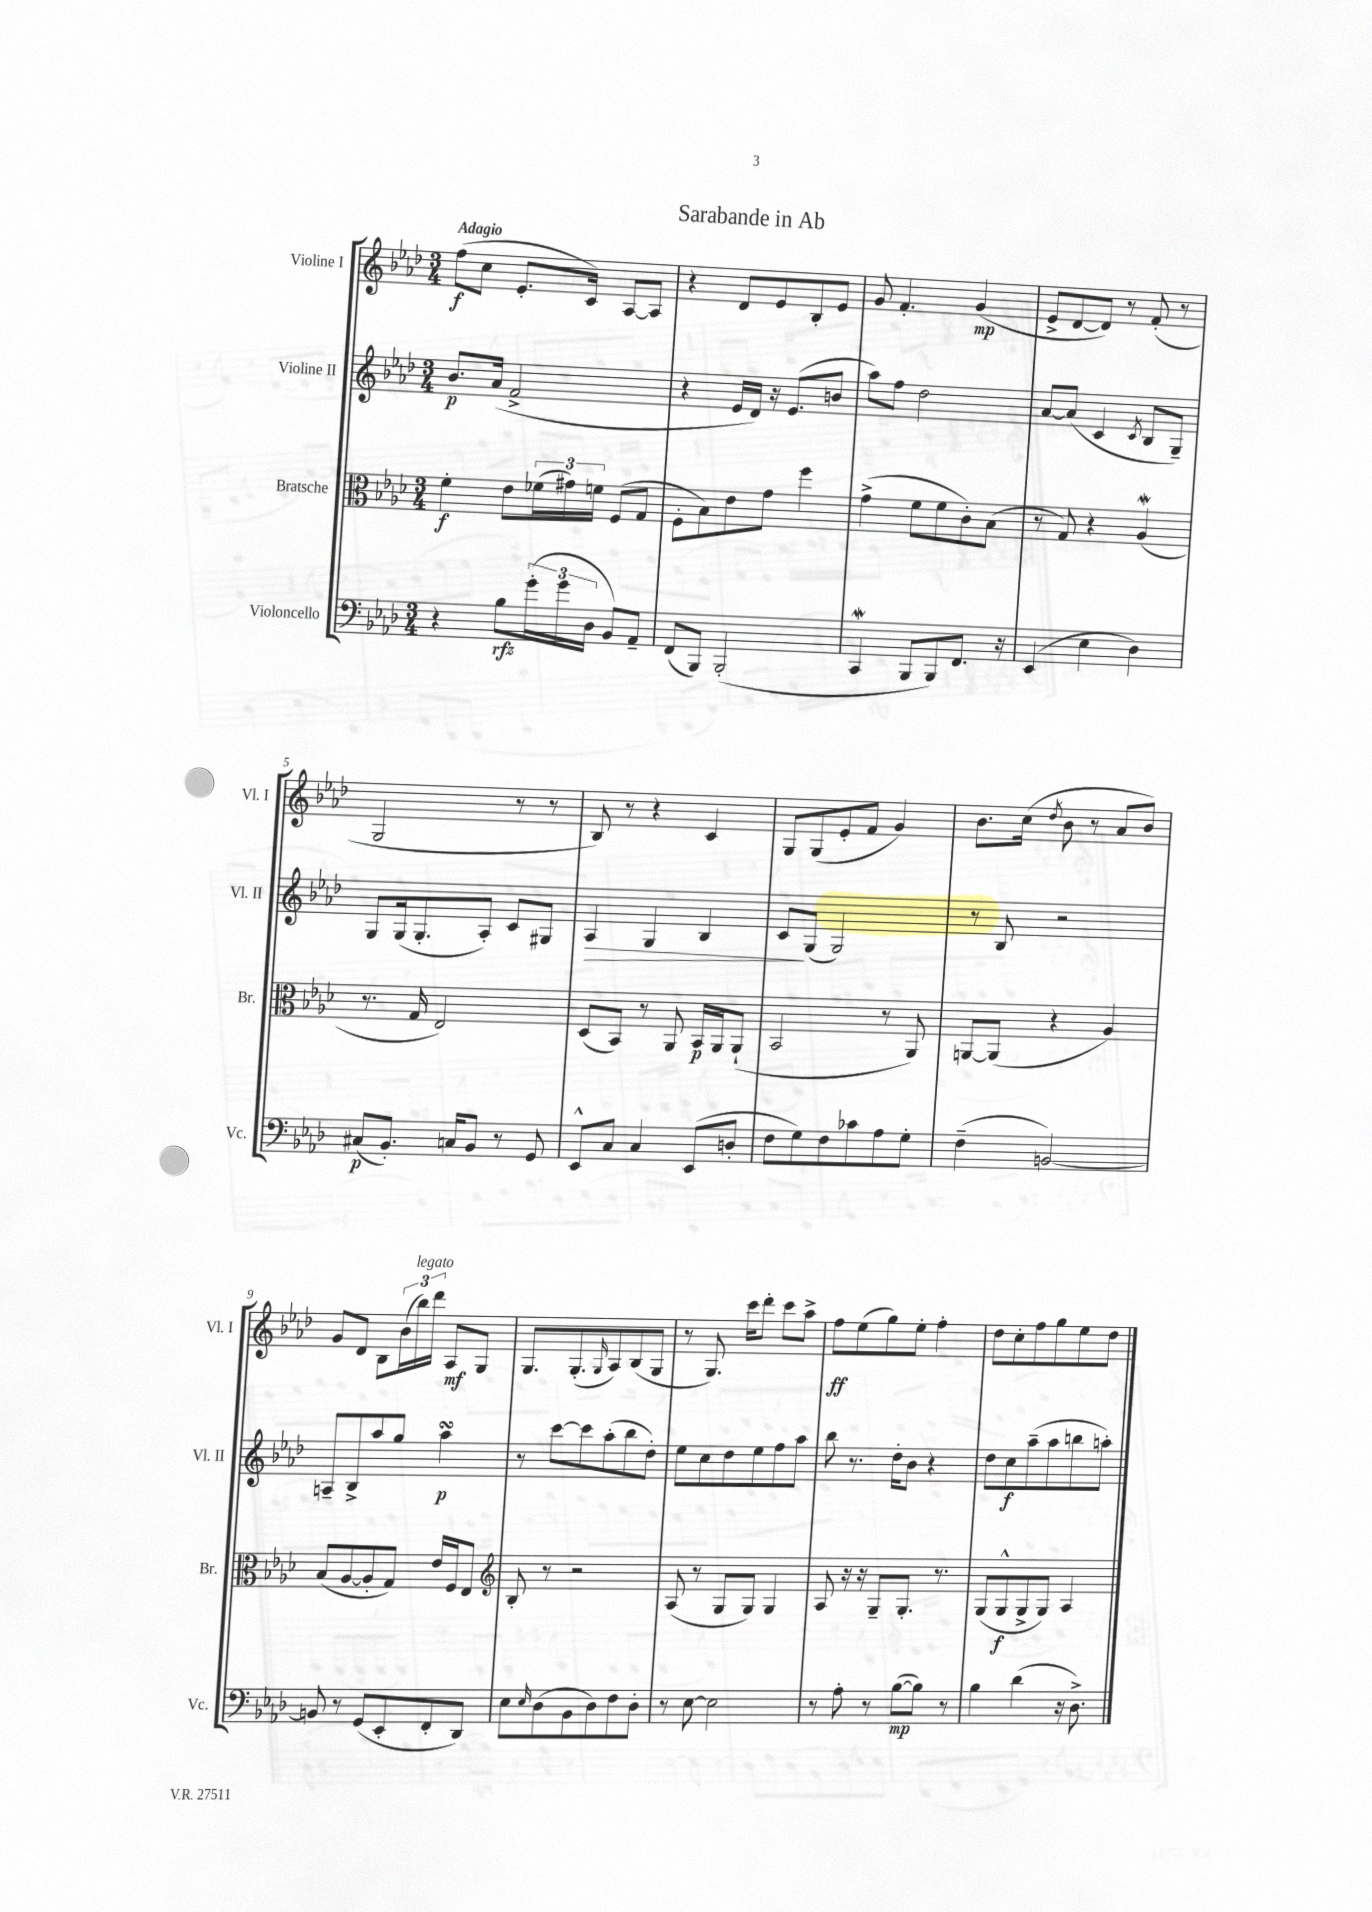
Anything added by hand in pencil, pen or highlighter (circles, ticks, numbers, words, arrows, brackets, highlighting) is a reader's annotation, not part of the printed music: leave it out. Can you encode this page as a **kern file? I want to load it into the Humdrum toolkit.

**kern	**dynam	**kern	**dynam	**kern	**dynam	**kern	**dynam
*part4	*part4	*part3	*part3	*part2	*part2	*part1	*part1
*staff4	*staff4	*staff3	*staff3	*staff2	*staff2	*staff1	*staff1
*I"Violoncello	*	*I"Bratsche	*	*I"Violine II	*	*I"Violine I	*
*I'Vc.	*	*I'Br.	*	*I'Vl. II	*	*I'Vl. I	*
*clefF4	*	*clefC3	*	*clefG2	*	*clefG2	*
*k[b-e-a-d-]	*	*k[b-e-a-d-]	*	*k[b-e-a-d-]	*	*k[b-e-a-d-]	*
*M3/4	*	*M3/4	*	*M3/4	*	*M3/4	*
=1	=1	=1	=1	=1	=1	=1	=1
!	!	!	!	!	!	!LO:TX:a:B:t=Adagio	!
4r	.	4f'\	f	8.b-/L	p	(8ff\L	f
.	.	.	.	.	.	8cc\J	.
.	.	.	.	(16a-/Jk	.	.	.
8B-\L	rfz	8e-\L	.	2f^/	.	8.e-'/L	.
(24g'\L	.	(24f-X\L	.	.	.	.	.
24g\	.	24g#X\)	.	.	.	.	.
.	.	.	.	.	.	16c/Jk)	.
24D-\JJ	.	24fn\JJ	.	.	.	.	.
8BB-/L)	.	(8F/L	.	.	.	[8A-/L	.
8AA-~/J	.	8G/J	.	.	.	8A-/J]	.
=2	=2	=2	=2	=2	=2	=2	=2
(8FF/L	.	8F'\L	.	4r	.	4r	.
8BBB-/J)	.	8B-\)	.	.	.	.	.
(2BBB-'/	.	8e-\	.	16e-/LL	.	8d-/L	.
.	.	.	.	16d-/JJ)	.	.	.
.	.	8g\J	.	16r	.	8e-/	.
.	.	.	.	(8.e-/L	.	.	.
.	.	4ff\	.	.	.	8B-'/	.
.	.	.	.	8bn/J	.	8e-/J	.
=3	=3	=3	=3	=3	=3	=3	=3
4CCW/	.	(4g^\	.	8aa-\L)	.	8g/	.
.	.	.	.	8ff\J	.	4.f'/	.
8BBB-/L	.	8f\L	.	2dd-\	.	.	.
8BBB-/)	.	8f\	.	.	.	.	.
8.FF/J	.	8c'\)	.	.	.	(4g/	mp
.	.	(8B-\J	.	.	.	.	.
16r	.	.	.	.	.	.	.
=4	=4	=4	=4	=4	=4	=4	=4
(4EE-/	.	8r	.	[8a-/L	.	8e-^/L	.
.	.	8G/)	.	(8a-/J]	.	[8d-/	.
4E-\	.	4r	.	4c/	.	8d-/J])	.
.	.	.	.	.	.	8r	.
.	.	.	.	8qc/	.	.	.
4D-\)	.	(4A-w/	.	8B-/L	.	(8f'/	.
.	.	.	.	8G~/J)	.	8r	.
!!LO:LB:g=z
=5	=5	=5	=5	=5	=5	=5	=5
(8C#X/L	p	8.r	.	8G/L	.	2G/	.
8.BB-'/J)	.	.	.	(16G/k	.	.	.
.	.	16G/	.	8.G'/	.	.	.
.	.	2E-/)	.	.	.	.	.
16Cn/KL	.	.	.	.	.	.	.
8BB-/J	.	.	.	8A-'/J)	.	.	.
8r	.	.	.	8c/L	.	8r	.
8GG/	.	.	.	8G#X/J	.	8r	.
=6	=6	=6	=6	=6	=6	=6	=6
!	!	!	!	!	!LO:HP:b	!	!
8EE-^^/L	.	(8D-/L	.	4A-/	>	8B-/)	.
8C/J	.	8BB-/J)	.	.	.	8r	.
4C/	.	8r	.	4G/	.	4r	.
.	.	8AA-/	.	.	.	.	.
(8EE-/L	.	16BB-/LL	p	4B-/	.	4c/	.
.	.	16AA-/J	.	.	.	.	.
8Dn'/J	.	(8AA-`/J	.	.	.	.	.
=7	=7	=7	=7	=7	=7	=7	=7
8F\L	.	2BB-/	.	8c/L	.	8G/L	.
8G\)	.	.	.	(8G/J	]	(8G/	.
8F\	.	.	.	2G/)	.	8e-'/	.
8c-X\	.	.	.	.	.	8f/J	.
8A-\	.	8r	.	.	.	4g/)	.
8G'\J	.	8AA-/)	.	.	.	.	.
=8	=8	=8	=8	=8	=8	=8	=8
(4F~\	.	[8AAn/L	.	8r	.	8.b-\L	.
.	.	(8AA/J]	.	8B-/	.	.	.
.	.	.	.	.	.	(16cc\Jk	.
.	.	.	.	.	.	8qdd-/	.
[2BBn/)	.	4r	.	2r	.	8b-\	.
.	.	.	.	.	.	8r	.
.	.	4A-/)	.	.	.	8a-/L	.
.	.	.	.	.	.	8b-/J)	.
!!LO:LB:g=z
=9	=9	=9	=9	=9	=9	=9	=9
8BBn/]	.	(8B-/L	.	8An~/L	.	8g/L	.
8r	.	[8A-/	.	8B-^/	.	8d-/J	.
(8GG/L	.	8A-'/]	.	8aa-/	.	8B-\L	.
8EE-'/	.	8G/J)	.	8gg/J	.	(24b-\L	.
!	!	!	!	!	!	!LO:TX:a:i:t=legato	!
.	.	.	.	.	.	24bb-\)	.
.	.	.	.	.	.	24ddd-\JJ	.
8FF'/	.	16e-/LL	.	4aa-sSSs\	p	8A-/L	mf
.	.	16F/J	.	.	.	.	.
8DD-/J)	.	8E-/J	.	.	.	8G/J	.
=10	=10	=10	=10	=10	=10	=10	=10
*	*	*clefG2	*	*	*	*	*
8E-\L	.	8B-'/	.	8r	.	8.G/L	.
16qqE-/	.	.	.	.	.	.	.
(8D-\	.	8r	.	[8ccc\L	.	.	.
.	.	.	.	.	.	(8.G'/	.
8BB-\	.	2r	.	8ccc\]	.	.	.
.	.	.	.	.	.	16qqG/	.
8D-\)	.	.	.	(8aa-'\	.	8A-/)	.
8F\	.	.	.	8bb-\	.	(8B-/	.
8D-'\J	.	.	.	8dd-'\J)	.	8G/J	.
=11	=11	=11	=11	=11	=11	=11	=11
8r	.	(8A-/	.	8ee-\L	.	8r	.
[8E-\	.	8r	.	8cc\	.	8.G/)	.
2E-\]	.	8G/L	.	8dd-\	.	.	.
.	.	.	.	.	.	16ccc\KL	.
.	.	8G/J)	.	8ee-\	.	8ddd-'\J	.
.	.	4G/	.	8ff\	.	8ccc\L	.
.	.	.	.	8aa-\J	.	8aa-^\J	.
=12	=12	=12	=12	=12	=12	=12	=12
8r	.	8A-/	.	8bb-\	.	8ff\L	ff
8A-'\	.	16r	.	8.r	.	(8ee-\	.
.	.	16r	.	.	.	.	.
8r	.	8G~/L	.	.	.	8gg\)	.
.	.	.	.	16dd-'\KL	.	.	.
([8B-\L	mp	8.G'/J	.	8b-\J	.	8ee-'\J	.
8B-\J])	.	.	.	4r	.	4ff'\	.
.	.	8.r	.	.	.	.	.
8r	.	.	.	.	.	.	.
=13	=13	=13	=13	=13	=13	=13	=13
4B-\	.	(8G/L	.	8dd-\L	.	8dd-\L	.
.	.	8G^^/	f	8cc\	f	8cc'\	.
(4d-\	.	8G^/	.	(8aa-~\	.	8ff\	.
.	.	8G/J)	.	8aa-\	.	8gg\	.
16r	.	4A-/	.	8bbn\	.	8ee-\	.
8.D-^\)	.	.	.	.	.	.	.
.	.	.	.	8aan'\J)	.	8dd-\J	.
==	==	==	==	==	==	==	==
*-	*-	*-	*-	*-	*-	*-	*-
